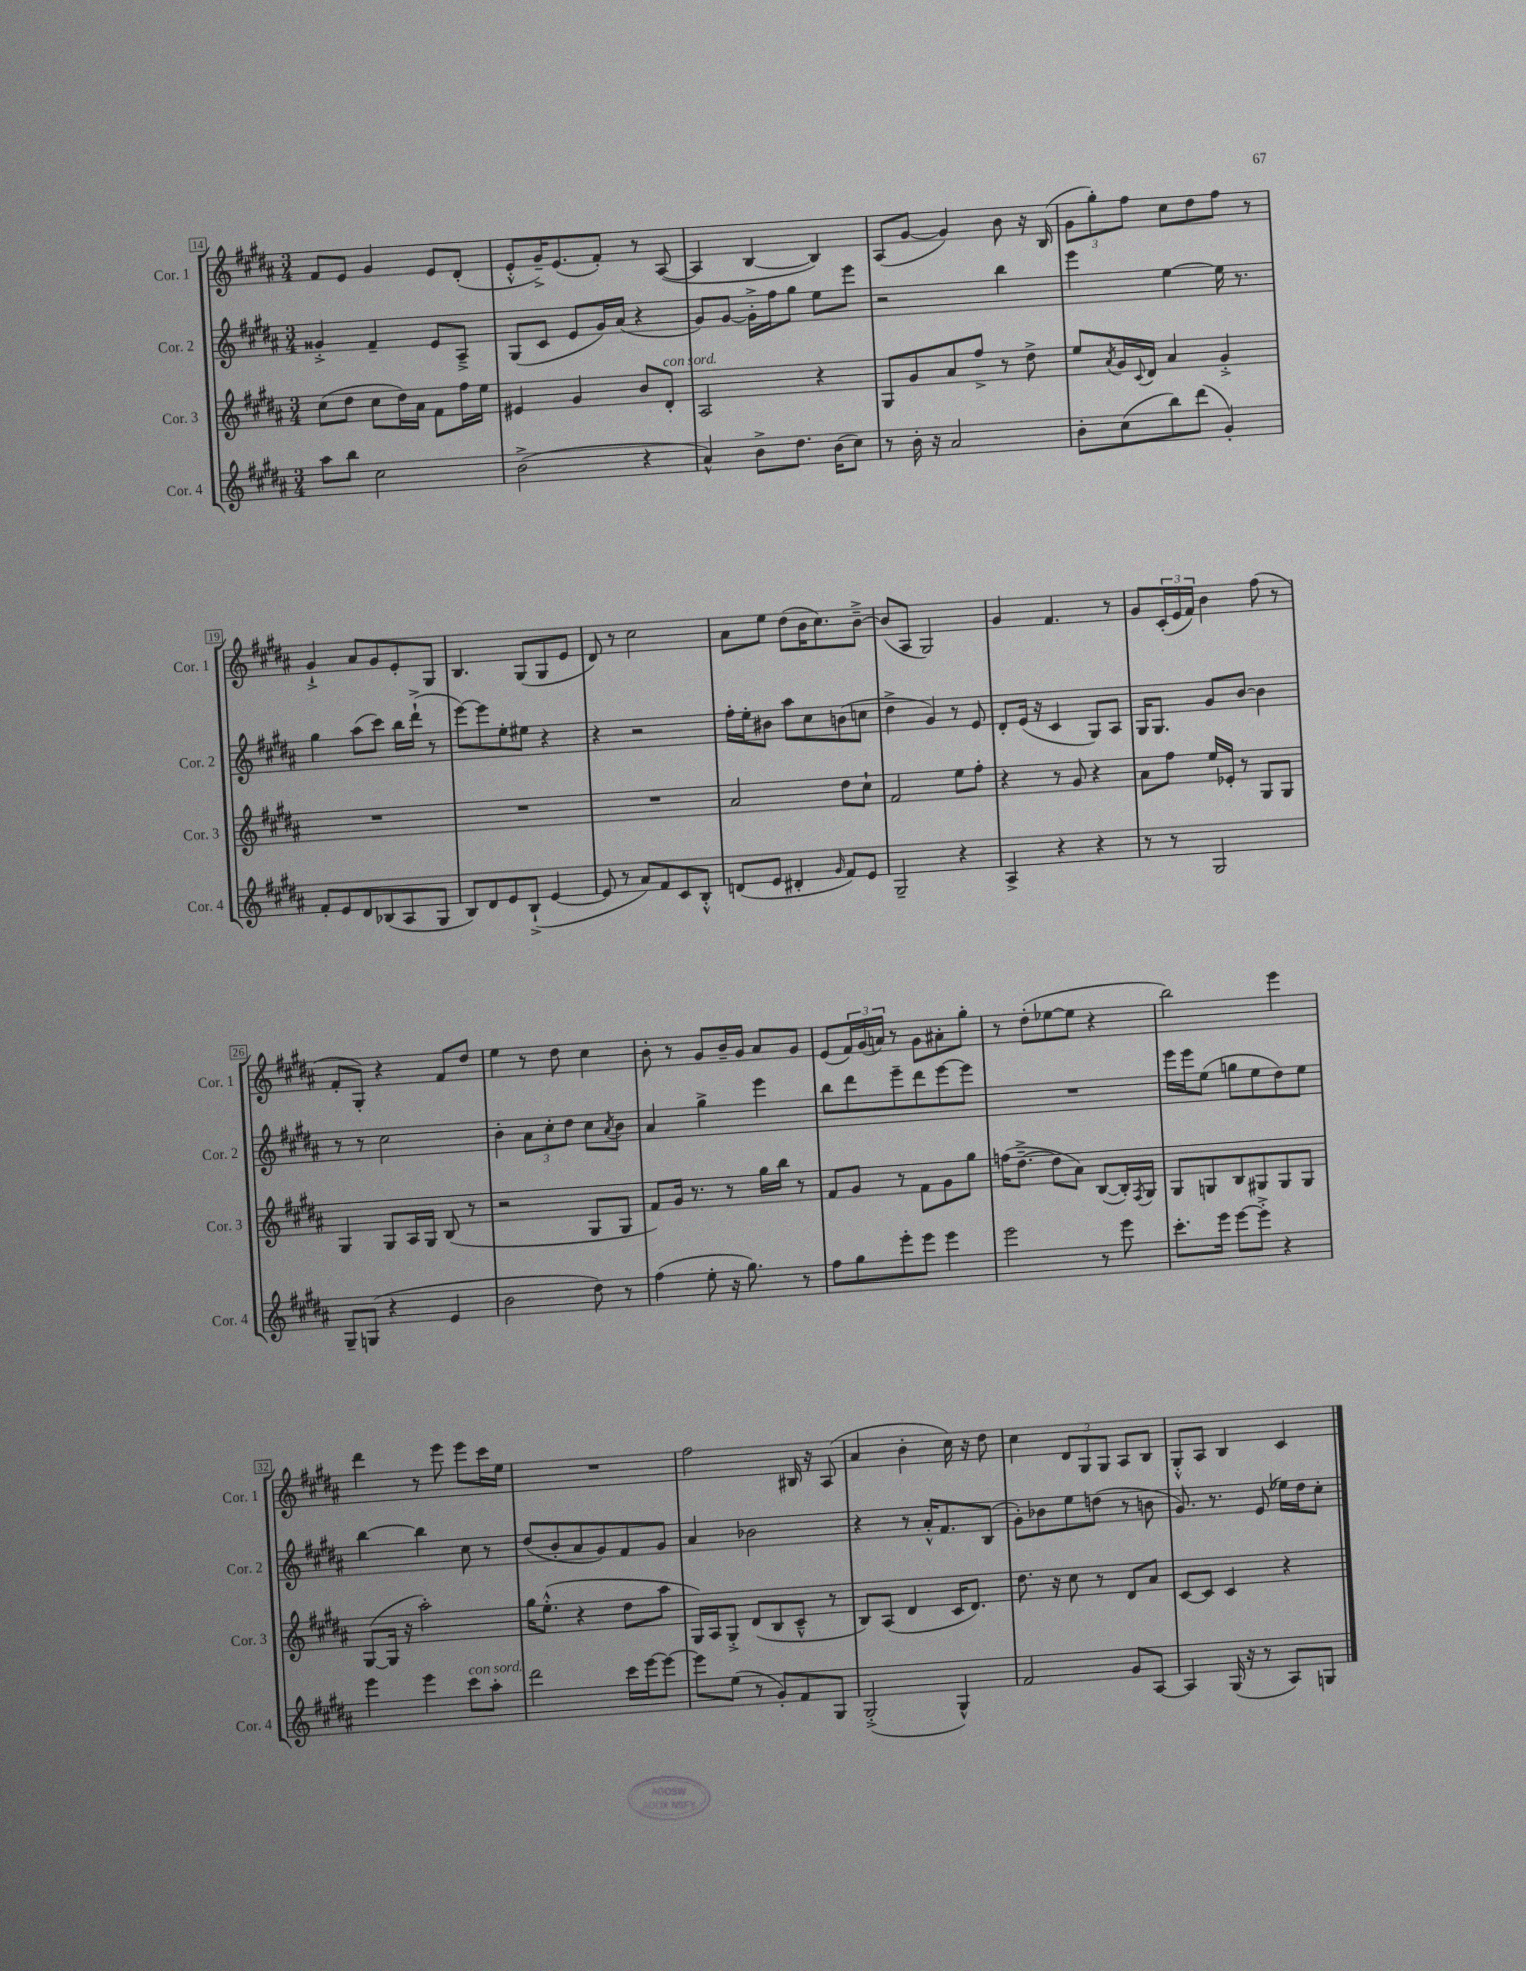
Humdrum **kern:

**kern	**kern	**kern	**kern
*staff4	*staff3	*staff2	*staff1
*clefG2	*clefG2	*clefG2	*clefG2
*k[f#c#g#d#a#]	*k[f#c#g#d#a#]	*k[f#c#g#d#a#]	*k[f#c#g#d#a#]
*M3/4	*M3/4	*M3/4	*M3/4
8aa#\L	(8cc#\L	4g##'^/	8f#/L
8bb\J	8dd#\J	.	8e/J
2cc#\	8cc#\L	4f#~/	4g#/
.	16dd#\L)	.	.
.	16a#\JJ	.	.
.	8f#\L	8e/L	8e/L
.	16ff#\L	8A#~^/J	(8d#'/J
.	16ee\JJ	.	.
=	=	=	=
(2b^\	4e#/	(8G#/L	8e'^^/L
.	.	8c#/J	16g#~^/K)
.	.	.	(8.e/
.	4g#/	8e/L	.
.	.	16g#/L)	8f#'/J)
.	.	(16a#/JJ	.
4r	8b/L	4r	8r
.	8d#'/J	.	([8A#/
=	=	=	=
4a#^^/)	2A#/	8g#/L)	4A#/]
.	.	[8g#/J	.
8b^\L	.	16g#'^\]LL	[4B/
.	.	16ff#\J	.
8.dd#\J	.	8gg#\J	.
.	4r	8ee\L	4B/])
(16b\LK	.	.	.
8cc#\J)	.	8eee\J	.
=	=	=	=
8r	8G#/L	2r	(8A#/L
16b'\	8g#/	.	[8g#/J
16r	.	.	.
2a#/	8a#/	.	4g#/])
.	8ff#^/J	.	.
.	8r	4bb\	8b\
.	8dd#^\	.	16r
.	.	.	(16B/
=	=	=	=
8b'\L	8ee/L	4eee\	12g#\L
.	.	.	12gg#'\)
.	8qa#/	.	.
(8cc#\	16g#/L	.	.
.	.	.	12ff#\J
.	8qqc#/	.	.
.	16d#/JJ	.	.
8bb\)	4a#/	[4ee\	8cc#\L
(8ddd#\J	.	.	8dd#\
4g#'/)	4g#'^/	16ee\]	8ff#\J
.	.	8.r	.
.	.	.	8r
=	=	=	=
8f#'/L	2.r	4gg#\	4g#`^/
8e/	.	.	.
8d#/	.	(8aa#\L	8a#/L
(8B-/	.	8ccc#\J)	8g#/
8A#/	.	16bb\LL	8e'/
.	.	(16ddd#`^\JJ	.
8G#/J	.	8r	8G#/J
=	=	=	=
8B/L)	2.r	[8eee\L)	4.B/
8d#/	.	8eee\]	.
8e/	.	8ee'\	.
(8B`^/J	.	8ee#\J	(8G#/L
[4e/	.	4r	8G#/
.	.	.	8e/J
=	=	=	=
8e/]	2.r	4r	8d#/)
8r	.	.	8r
8a#/L)	.	2r	2cc#\
8f#/	.	.	.
8c#/	.	.	.
8B'^^/J	.	.	.
=	=	=	=
(8d/L	2a#/	16ff#'\LL	8a#\L
.	.	16ee'\J	.
8e/J	.	8b#\J	8ee\J
4d#'/	.	8aa#\L	(8dd#\L
.	.	8cc#\	16b\K
.	.	.	8.cc#\)
16qqg#/	.	.	.
8f#/L)	8dd#\L	(8b\	.
8e/J	8cc#`\J	8cc\J	[8b~^\J
=	=	=	=
2G#~/	2f#/	4dd#^\	(8b/]L
.	.	.	8A#/J
.	.	4g#/)	2G#/)
4r	8ee\L	8r	.
.	8ff#'\J	8e/	.
=	=	=	=
4A#^/	4r	8d#'/L	4g#/
.	.	(16e/Jk	.
.	.	16r	.
4r	8r	4c#/	4.f#/
.	8g#/	.	.
4r	4r	8G#/L)	.
.	.	8A#/J	8r
=	=	=	=
8r	8a#\L	16G#/LK	8g#/L
.	.	8.G#/J	.
8r	8ff#\J	.	(24c#'/L
.	.	.	24e/
.	.	.	24f#/JJ)
2G#/	16ee/LL	8g#/L	4b\
.	16e-'/JJ	.	.
.	8r	[8b/J	.
.	8G#/L	4b\]	(8ff#\
.	8G#/J	.	8r
=	=	=	=
8G#~/L	4G#/	8r	8f#'/L
(8G/J	.	8r	8G#'/J)
4r	8G#/L	2cc#\	4r
.	16A#/L	.	.
.	16G#/JJ	.	.
4e/	(8B/	.	8f#/L
.	8r	.	8dd#/J
=	=	=	=
2b\	2r	4b'\	4ee\
.	.	12a#\L	8r
.	.	12cc#'\	.
.	.	.	8dd#\
.	.	12dd#\J	.
8dd#\)	8G#/L	8cc#\L	4cc#\
.	.	8qa#/	.
8r	8G#/J	8b\J	.
=	=	=	=
(4ff#\	8f#/L)	4a#/	8b'\
.	16g#/Jk	.	8r
.	8.r	.	.
8ee'\	.	4gg#^\	8g#/L
16r	8r	.	16b~/L
8.gg#\)	.	.	16g#/JJ
.	16gg#\LL	4eee\	8a#/L
.	16bb\JJ	.	.
8r	8r	.	8g#/J
=	=	=	=
8ff#\L	8f#/L	8bb\L	(8e/L
8gg#\	8g#/J	8ddd#\	24f#/L)
.	.	.	(24g#/
.	.	.	24a/JJ)
8eee'\	8r	8eee~\	8r
8eee\J	8f#\L	8ddd#\	8g#\L
4eee\	8g#\	[8eee\	8a#'\
.	8gg#\J	8eee\]J	8gg#'\J
=	=	=	=
2eee\	(16ff\LK	2.r	8r
.	[8.dd#~^\J	.	.
.	.	.	(8dd#'\L
.	8dd#\]L	.	[8ee-\
.	8a#\J)	.	8ee-\]J
8r	([8B/L	.	4r
8eee\	16B'/]L)	.	.
.	8qF#/	.	.
.	16G#/JJ	.	.
=	=	=	=
8.ccc#'\L	8G#/L	16eee\LL	2bb\)
.	.	16eee\J	.
.	8G/	(8ee\J	.
16eee\Jk	.	.	.
[8eee\L	8B/	8gg\L	.
8eee'^\]J	8G#/	8ee\	.
4r	8G#/	8dd#\)	4eee\
.	8G#/J	8ee\J	.
=	=	=	=
4eee\	([8G#/L	[4bb\	4ddd#\
.	16G#/]Jk	.	.
.	16r	.	.
4eee\	2aa#'\)	4bb\]	8r
.	.	.	8eee\
8ccc#\L	.	8cc#\	8eee\L
8aa#'\J	.	8r	16ccc#\L
.	.	.	16ee\JJ
=	=	=	=
2ddd#\	16gg#\LK	(8dd#/L	2.r
.	(8.ee'^^\J	.	.
.	.	8b'/	.
.	4r	8a#/	.
.	.	8g#/)	.
16ccc#\LL	8dd#\L	8f#/	.
[16eee\J	.	.	.
8eee\_J	8aa#\J	8g#/J	.
=	=	=	=
8eee\]L	16G#/LL)	4a#/	2ff#\
.	16A#/J	.	.
(8ee\J	8G#'^/J	.	.
8r	(8d#/L	2b-\	.
8g#'/L)	8B/	.	.
8f#/	8c#~^^/J	.	16B#/
.	.	.	16r
8G#/J	8r	.	(8A#/
=	=	=	=
(2G#'^/	8B/L)	4r	4a#/
.	(8A#/J	.	.
.	4d#/	8r	4b'\
.	.	16a#'^^/LK	.
.	.	8.f#/	.
4G#^^/)	16c#/LK	.	16cc#\)
.	8.d#/J)	.	16r
.	.	(8B/J	8dd#\
=	=	=	=
2f#/	8.dd#\	8g#'\L)	4cc#\
.	.	8b-\	.
.	16r	.	.
.	8cc#\	8ee\	12d#/L
.	.	.	12G#/
.	8r	(8dd\J	.
.	.	.	12G#/J
8g#/L	8d#/L	8r	8A#/L
[8A#/J	8a#/J	8b\	8B/J
=	=	=	=
4A#/]	[8c#/L	8.g#/)	8G#'^^/L
.	8c#/]J	.	8A#/J
.	.	8.r	.
(16G#/	4c#/	.	4B/
16r	.	.	.
8r	.	(8e/	.
8A#/L)	4r	16ee-\LL)	4c#/
.	.	16dd#\J	.
8G/J	.	8cc#'\J	.
==	==	==	==
*-	*-	*-	*-
